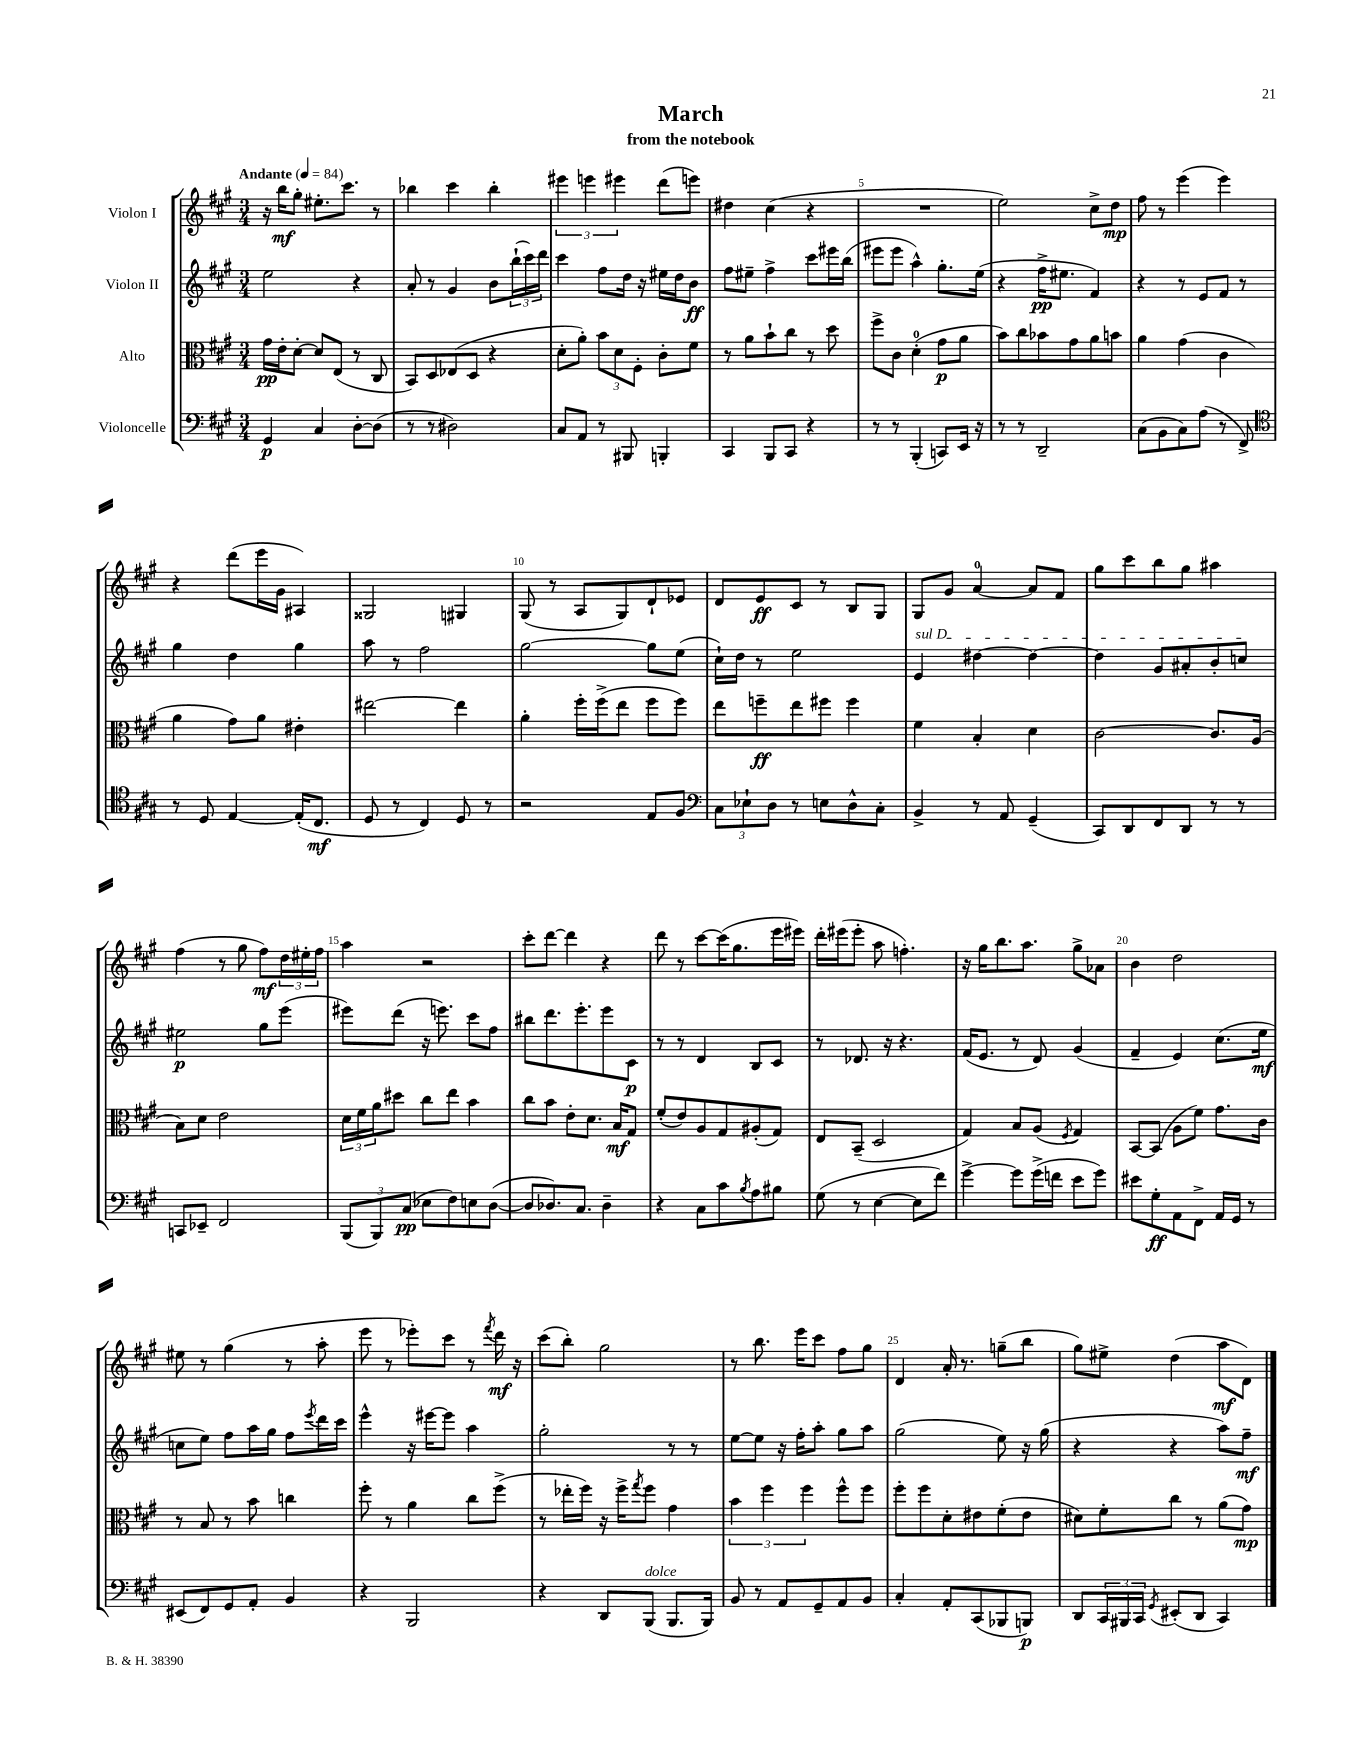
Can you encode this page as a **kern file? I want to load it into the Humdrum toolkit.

**kern	**kern	**kern	**kern
*staff4	*staff3	*staff2	*staff1
*clefF4	*clefC3	*clefG2	*clefG2
*k[f#c#g#]	*k[f#c#g#]	*k[f#c#g#]	*k[f#c#g#]
*M3/4	*M3/4	*M3/4	*M3/4
*MM84	*MM84	*MM84	*MM84
4GG#	16g#	2ee	16r
.	16e'	.	16bb
.	[8d'	.	8gg#'
4C#	8d]	.	8.ee#'
.	(8E	.	.
.	.	.	8.ccc#
[8D'	8r	4r	.
(8D]	8C#	.	8r
=	=	=	=
8r	8BB)	8a'	4bb-
8r	8D	8r	.
2D#)	(8E-	4g#	4ccc#
.	8D	.	.
.	4r	8b	4bb-'
.	.	(24bb`	.
.	.	24ccc#)	.
.	.	24ddd	.
=	=	=	=
8C#	8d'	4ccc#	6eee#
8AA	8a')	.	.
.	.	.	6eee
8r	12b	8ff#	.
.	12d	.	6eee#
8BBB#	.	16dd	.
.	12F#'	.	.
.	.	16r	.
4BBB'	8c#'	16ee#	(8ddd
.	.	16dd	.
.	8f#	8b	8eee)
=	=	=	=
4CC#	8r	8ff#	4dd#
.	8a	8ee#~	.
8BBB	8b`	4ff#^	(4cc#
8CC#	8cc#	.	.
4r	8r	8ccc#	4r
.	8dd	16eee#	.
.	.	(16bb	.
=	=	=	=
8r	8ff#^	8eee#	2.r
8r	8c#	8eee#	.
(4BBB'	(4d'	4aa^^)	.
8CC)	8g#	8.gg#'	.
16EE	8a	.	.
16r	.	(16ee	.
=	=	=	=
8r	8b)	4r	2ee)
8r	8cc#	.	.
2DD~	8b-	16ff#^	.
.	.	8.ee#	.
.	8g#	.	.
.	8a	4f#)	8cc#^
.	8b	.	8dd
=	=	=	=
(8C#	4a	4r	8ff#
8BB	.	.	8r
8C#)	(4g#	8r	(4eee
(8A	.	8e	.
8r	4c#	8f#	4eee)
8FF#^)	.	8r	.
=	=	=	=
*clefC4	*	*	*
8r	4a	4gg#	4r
8D	.	.	.
[4E	8g#)	4dd	(8ddd
.	8a	.	16eee
.	.	.	16g#
(16E']	4e#'	4gg#	4A#)
8.C#	.	.	.
=	=	=	=
8D	[2ee#	8aa	2G##
8r	.	8r	.
4C#)	.	2ff#	.
8D	4ee#]	.	4G#
8r	.	.	.
=	=	=	=
2r	4a'	[2gg#	(8G#
.	.	.	8r
.	16ff#'	.	8A
.	(16ff#^	.	.
.	8ee	.	8G#)
8E	8ff#	8gg#]	8d`
8F#	8ff#)	(8ee	8e-
=	=	=	=
*clefF4	*	*	*
12C#	8ee	16cc#`)	8d
.	.	16dd	.
12E-`	.	.	.
.	8ff~	8r	8e
12D	.	.	.
8r	8ee	2ee	8c#
8E	8ff#	.	8r
8D^^	4ff#	.	8B
8C#'	.	.	8G#
=	=	=	=
4BB^	4f#	4e	8G#
.	.	.	8g#
8r	4B'	[4dd#	[4a
8AA	.	.	.
(4GG#~	4d	4dd#_	8a]
.	.	.	8f#
=	=	=	=
8CC#)	[2c#	4dd#]	8gg#
8DD	.	.	8ccc#
8FF#	.	8g#	8bb
8DD	.	8a#'	8gg#
8r	8.c#]	8b'	4aa#
8r	.	8cc	.
.	(16A	.	.
=	=	=	=
8CC	8B)	2ee#	(4ff#
8EE-~	8d	.	.
2FF#	2e	.	8r
.	.	.	8gg#
.	.	8gg#	8ff#)
.	.	(8eee	24dd
.	.	.	24ee#'
.	.	.	24ff#
=	=	=	=
(12BBB	24d	8eee#)	4aa
.	24f#	.	.
12BBB)	24a	.	.
.	8dd#	(8ddd	.
(12C#	.	.	.
8E-	8cc#	16r	2r
.	.	8.eee)	.
8F#)	8ee	.	.
8E	4b	8ccc#	.
([8D	.	8ff#	.
=	=	=	=
8D]	8cc#	8bb#	8ccc#'
8.D-)	8b	8.ddd	[8ddd
.	8e'	.	4ddd]
8.C#	.	8.eee'	.
.	8.d	.	.
4D-~	.	8eee	4r
.	16B	.	.
.	8G#	8c#	.
=	=	=	=
4r	(8f#'	8r	8ddd
.	8e)	8r	8r
8C#	8A	4d	[8ccc#
8c#	8G#	.	(16ccc#]
.	.	.	8.gg#
8qB	.	.	.
8A	(8A#'	8B	.
8B#	8G#)	8c#	16eee
.	.	.	16eee#)
=	=	=	=
(8G#	8E	8r	16ddd'
.	.	.	(16eee#
8r	(8BB~	8.d-	8eee#'
[4E	2D	.	8aa
.	.	16r	.
.	.	4.r	4.ff')
8E]	.	.	.
8f#)	.	.	.
=	=	=	=
[4g#^	4G#)	(16f#	16r
.	.	8.e	16gg#
.	.	.	8.bb
8g#]	8B	8r	.
.	.	.	8.aa
(16g#^	(8A	8d)	.
16f	.	.	.
.	8qF#	.	.
8e	4G#)	(4g#	8gg#^
8g#)	.	.	8a-
=	=	=	=
8e#	[8BB	4f#~	4b
8G#'	(8BB]	.	.
8AA	8A	4e)	2dd
8FF#^	8f#)	.	.
16AA	8.g#	(8.cc#	.
16GG#	.	.	.
8r	.	.	.
.	16c#	16ee	.
=	=	=	=
(8EE#	8r	8cc	8ee#
8FF#)	8B	8ee)	8r
8GG#	8r	8ff#	(4gg#
8AA'	8b	16aa	.
.	.	16gg#	.
4BB	4cc	8ff#	8r
.	.	8qeee	.
.	.	16ddd	8aa'
.	.	16ccc#	.
=	=	=	=
4r	8ff#'	4eee^^	8eee
.	8r	.	8r
2BBB	4a	16r	8eee-')
.	.	[16eee#	.
.	.	8eee#]	8ccc#
.	8cc#	4aa	8r
.	.	.	8qfff#
.	(8ff#^	.	16ddd
.	.	.	16r
=	=	=	=
4r	8r	2gg#'	(8ccc#
.	16ee-'	.	8bb')
.	16ff#)	.	.
8DD	16r	.	2gg#
.	16ff#^	.	.
.	8qgg#	.	.
(8BBB	8ff#	.	.
8.BBB	4g#	8r	.
.	.	8r	.
16BBB)	.	.	.
=	=	=	=
8BB	6b	[8ee	8r
8r	.	8ee]	8.bb
.	6ff#	.	.
8AA	.	16r	.
.	.	16ff#'	16eee
.	6ff#	.	.
8GG#~	.	8aa'	8ccc#
8AA	8ff#^^	8gg#	8ff#
8BB	8ff#	8aa	8gg#
=	=	=	=
4C#'	8ff#'	(2gg#	4d
.	8ff#	.	.
8AA'	8d'	.	16a'
.	.	.	8.r
(8CC#	8e#	.	.
8BBB-	(8f#'	8ee)	(8gg~
8BBB)	8e#	16r	8bb
.	.	(16gg#	.
=	=	=	=
8DD	8d#)	4r	8gg#)
24CC#	8f#'	.	8ee#^
24BBB#	.	.	.
24CC#	.	.	.
8qGG#	.	.	.
(8EE#'	8cc#	4r	(4dd
8DD	8r	.	.
4CC#)	(8a	8aa)	8aa
.	8g#)	8ff#~	8d)
==	==	==	==
*-	*-	*-	*-
